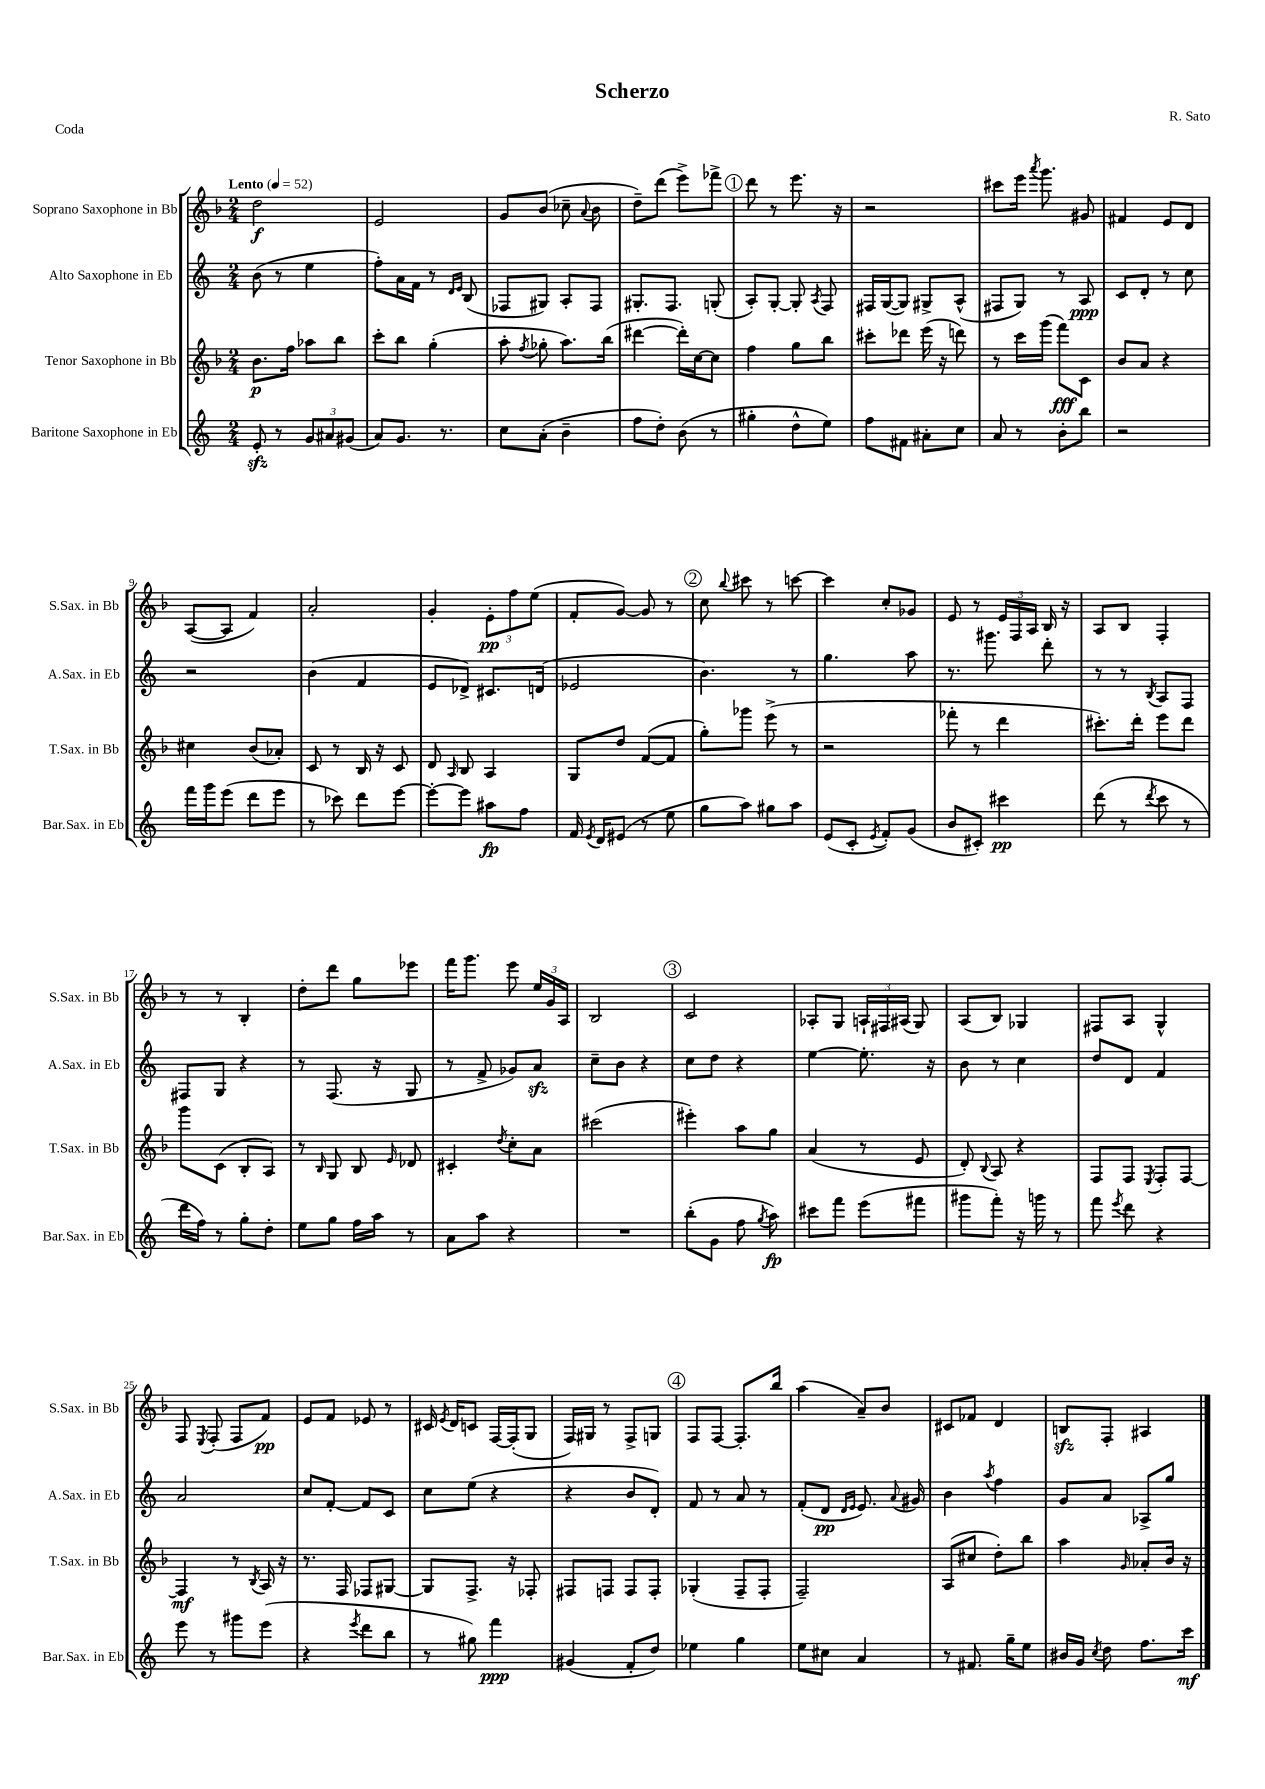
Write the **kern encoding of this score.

**kern	**dynam	**kern	**dynam	**kern	**dynam	**kern	**dynam
*part4	*part4	*part3	*part3	*part2	*part2	*part1	*part1
*staff4	*staff4	*staff3	*staff3	*staff2	*staff2	*staff1	*staff1
*I"Baritone Saxophone in Eb	*	*I"Tenor Saxophone in Bb	*	*I"Alto Saxophone in Eb	*	*I"Soprano Saxophone in Bb	*
*I'Bar.Sax. in Eb	*	*I'T.Sax. in Bb	*	*I'A.Sax. in Eb	*	*I'S.Sax. in Bb	*
*clefG2	*	*clefG2	*	*clefG2	*	*clefG2	*
*k[]	*	*k[b-]	*	*k[]	*	*k[b-]	*
*M2/4	*	*M2/4	*	*M2/4	*	*M2/4	*
*MM52	*	*MM52	*	*MM52	*	*MM52	*
=1	=1	=1	=1	=1	=1	=1	=1
!	!	!	!	!	!	!LO:TX:a:B:t=Lento	!
8ezz'/	.	8.b-\L	p	(8b\	.	2dd\	f
8r	.	.	.	8r	.	.	.
.	.	16ff\Jk	.	.	.	.	.
12g/L	.	8aa-X\L	.	4ee\	.	.	.
12a#X/	.	.	.	.	.	.	.
.	.	8bb-\J	.	.	.	.	.
(12g#X/J	.	.	.	.	.	.	.
=2	=2	=2	=2	=2	=2	=2	=2
8a/L)	.	8ccc'\L	.	8ff'\L)	.	2e/	.
8.g/J	.	8bb-\J	.	16a\L	.	.	.
.	.	.	.	16f\JJ	.	.	.
.	.	(4gg'\	.	8r	.	.	.
8.r	.	.	.	.	.	.	.
.	.	.	.	16qqd/LL	.	.	.
.	.	.	.	16qqe/JJ	.	.	.
.	.	.	.	(8B/	.	.	.
=3	=3	=3	=3	=3	=3	=3	=3
8cc\L	.	8aa'\	.	8F-X/L	.	8g/L	.
.	.	8qff/	.	.	.	.	.
(8a'\J	.	8gg-X'\	.	8G#X/J)	.	(8b-/J	.
4b~\	.	8.aa\L)	.	8A'/L	.	8cc-X~\	.
.	.	.	.	.	.	8qqa/	.
.	.	.	.	8F-/J	.	8b-\	.
.	.	(16bb-\Jk	.	.	.	.	.
=4	=4	=4	=4	=4	=4	=4	=4
8ff\L	.	[4ddd#X\	.	8.G#X'/L	.	8dd~\L)	.
8dd'\J)	.	.	.	.	.	(8ddd\J	.
.	.	.	.	8.F/J	.	.	.
(8b\	.	16ddd#'\LL])	.	.	.	8eee^\L)	.
.	.	[16cc\J	.	.	.	.	.
8r	.	8cc\J]	.	(8Gn'/	.	8fff-X^\J	.
!!LO:REH:place=s1:t=1
=5	=5	=5	=5	=5	=5	=5	=5
4gg#X'\	.	4ff\	.	8A'/L)	.	8ddd\	.
.	.	.	.	[8G'/J	.	8r	.
8dd^^\L	.	8gg\L	.	8G'/]	.	8.eee\	.
.	.	.	.	8qA/	.	.	.
8ee\J)	.	8bb-\J	.	8F/	.	.	.
.	.	.	.	.	.	16r	.
=6	=6	=6	=6	=6	=6	=6	=6
8ff\L	.	8ccc#X'\L	.	16F#X/LL	.	2r	.
.	.	.	.	([16G/J	.	.	.
8f#X\J	.	8ddd-X\J	.	8G/J])	.	.	.
8a#X'\L	.	(16eee\	.	8G#X^/L	.	.	.
.	.	16r	.	.	.	.	.
8cc\J	.	8dddn\)	.	(8A^^/J	.	.	.
=7	=7	=7	=7	=7	=7	=7	=7
8a/	.	8r	.	8F#X/L	.	8ccc#X\L	.
8r	.	16ccc\LL	.	8G/J)	.	16eee\Jk	.
.	.	.	.	.	.	8qaaa/	.
.	.	(16ggg\JJ	.	.	.	8.ggg\	.
8b'\L	.	8fff\L)	fff	8r	.	.	.
8bb\J	.	8c\J	.	8A/	ppp	8g#X/	.
=8	=8	=8	=8	=8	=8	=8	=8
2r	.	8b-/L	.	8c/L	.	4f#X/	.
.	.	8a/J	.	8d'/J	.	.	.
.	.	4r	.	8r	.	8e/L	.
.	.	.	.	8cc\	.	8d/J	.
!!LO:LB:g=z
=9	=9	=9	=9	=9	=9	=9	=9
16fff\LL	.	4cc#X\	.	2r	.	([8A/L	.
16ggg\J	.	.	.	.	.	.	.
(8eee\J	.	.	.	.	.	8A/J]	.
8ddd\L	.	(8b-/L	.	.	.	4f/)	.
8eee\J	.	8a-X'/J)	.	.	.	.	.
=10	=10	=10	=10	=10	=10	=10	=10
8r	.	8c/	.	(4b\	.	2a'/	.
8ccc-X\)	.	8r	.	.	.	.	.
8ddd\L	.	16B-/	.	4f/	.	.	.
.	.	16r	.	.	.	.	.
[8eee\J	.	8c/	.	.	.	.	.
=11	=11	=11	=11	=11	=11	=11	=11
8eee'\L_	.	8d/	.	8e/L	.	4g'/	.
.	.	16qqA/	.	.	.	.	.
8eee\J]	.	8B-/	.	8d-X^/J)	.	.	.
8aa#X\L	fp	4A/	.	8.c#X/L	.	12e'\L	pp
.	.	.	.	.	.	12ff\	.
8ff\J	.	.	.	.	.	.	.
.	.	.	.	.	.	(12ee\J	.
.	.	.	.	(16dn/Jk	.	.	.
=12	=12	=12	=12	=12	=12	=12	=12
16f/	.	8G/L	.	2e-X/	.	8f'/L	.
8qe/	.	.	.	.	.	.	.
16d/KL	.	.	.	.	.	.	.
(8e#X/J	.	8dd/J	.	.	.	[8g/J)	.
8r	.	([8f/L	.	.	.	8g/]	.
8ee\	.	8f/J]	.	.	.	8r	.
!!LO:REH:place=s1:t=2
=13	=13	=13	=13	=13	=13	=13	=13
8gg\L	.	8gg'\L)	.	4.b\)	.	8cc\	.
.	.	.	.	.	.	8qqbb-/	.
8aa\J)	.	8ggg-X\J	.	.	.	8ccc#X\	.
8gg#X\L	.	(8eee^\	.	.	.	8r	.
8aa\J	.	8r	.	8r	.	[8cccn\	.
=14	=14	=14	=14	=14	=14	=14	=14
(8e/L	.	2r	.	4.gg\	.	4ccc\]	.
8c'/J	.	.	.	.	.	.	.
8qe/	.	.	.	.	.	.	.
8f'/L)	.	.	.	.	.	8cc'/L	.
(8g/J	.	.	.	8aa\	.	8g-X/J	.
=15	=15	=15	=15	=15	=15	=15	=15
8b/L	.	8fff-X'\	.	8.r	.	8e/	.
8c#X'/J)	.	8r	.	.	.	8r	.
.	.	.	.	8.ggg#X\	.	.	.
4ccc#X\	pp	4ddd\	.	.	.	24e/LL	.
.	.	.	.	.	.	24F/	.
.	.	.	.	.	.	24A/JJ	.
.	.	.	.	8ddd'\	.	16B-/	.
.	.	.	.	.	.	16r	.
=16	=16	=16	=16	=16	=16	=16	=16
(8ddd\	.	8.ccc#X'\L)	.	8r	.	8A/L	.
8r	.	.	.	8r	.	8B-/J	.
.	.	16ddd'\Jk	.	.	.	.	.
8qddd/	.	.	.	8qB/	.	.	.
8ccc\	.	8eee\L	.	8A/L	.	4F'/	.
8r	.	8ddd\J	.	8F/J	.	.	.
!!LO:LB:g=z
=17	=17	=17	=17	=17	=17	=17	=17
16ddd\LL	.	8ggg\L	.	8F#X/L	.	8r	.
16ff\JJ)	.	.	.	.	.	.	.
8r	.	(8c\J	.	8G/J	.	8r	.
8gg'\L	.	8B-'/L	.	4r	.	4B-'/	.
8dd'\J	.	8A/J)	.	.	.	.	.
=18	=18	=18	=18	=18	=18	=18	=18
8ee\L	.	8r	.	8r	.	8dd'\L	.
.	.	16qqB-/	.	.	.	.	.
8gg\J	.	8G/	.	(8.F/	.	8ddd\J	.
16ff\LL	.	8B-/	.	.	.	8gg\L	.
16aa\JJ	.	.	.	16r	.	.	.
.	.	16qqe/	.	.	.	.	.
8r	.	8d-X/	.	8G/	.	8eee-X\J	.
=19	=19	=19	=19	=19	=19	=19	=19
8a\L	.	4c#X'/	.	8r	.	16fff\KL	.
.	.	.	.	.	.	8.ggg\J	.
8aa\J	.	.	.	8f^/	.	.	.
.	.	8qdd/	.	.	.	.	.
4r	.	8cc'\L	.	8g-X/L)	.	8eee\	.
.	.	8a\J	.	8azz/J	.	24ee/LL	.
.	.	.	.	.	.	24g/	.
.	.	.	.	.	.	24A/JJ	.
=20	=20	=20	=20	=20	=20	=20	=20
2r	.	(2ccc#X\	.	8cc~\L	.	2B-/	.
.	.	.	.	8b\J	.	.	.
.	.	.	.	4r	.	.	.
!!LO:REH:place=s1:t=3
=21	=21	=21	=21	=21	=21	=21	=21
(8bb'\L	.	4eee#X'\)	.	8cc\L	.	2c/	.
8g\J	.	.	.	8dd\J	.	.	.
8ff\	.	8aa\L	.	4r	.	.	.
8qgg/	.	.	.	.	.	.	.
8aa\)	fp	8gg\J	.	.	.	.	.
=22	=22	=22	=22	=22	=22	=22	=22
8ccc#X\L	.	(4a/	.	[4ee\	.	8A-X'/L	.
8fff\J	.	.	.	.	.	8G/J	.
(8eee\L	.	8r	.	8.ee'\]	.	24An`/LL	.
.	.	.	.	.	.	24F#X/	.
.	.	.	.	.	.	(24A#X/JJ	.
8fff#X\J	.	8e/	.	.	.	8G/)	.
.	.	.	.	16r	.	.	.
=23	=23	=23	=23	=23	=23	=23	=23
8ggg#X\L	.	8d'/)	.	8b\	.	(8A/L	.
.	.	8qqB-/	.	.	.	.	.
8fff'\J)	.	8A/	.	8r	.	8B-/J)	.
16r	.	4r	.	4cc\	.	4G-X/	.
16gggn\	.	.	.	.	.	.	.
8r	.	.	.	.	.	.	.
=24	=24	=24	=24	=24	=24	=24	=24
8fff\	.	8F/L	.	8dd/L	.	8F#X/L	.
8qeee/	.	.	.	.	.	.	.
8ddd\	.	8F/J	.	8d/J	.	8A/J	.
.	.	8qE/	.	.	.	.	.
4r	.	8F'/L	.	4f/	.	4G^^/	.
.	.	[8F/J	.	.	.	.	.
!!LO:LB:g=z
=25	=25	=25	=25	=25	=25	=25	=25
8eee\	.	4F/]	mf	2a/	.	8F/	.
.	.	.	.	.	.	8qE/	.
8r	.	.	.	.	.	(8F'/	.
8ggg#X\L	.	8r	.	.	.	8F/L	.
.	.	8qB-/	.	.	.	.	.
(8eee\J	.	16A/	.	.	.	8f/J)	pp
.	.	16r	.	.	.	.	.
=26	=26	=26	=26	=26	=26	=26	=26
4r	.	8.r	.	8cc/L	.	8e/L	.
.	.	.	.	[8f'/J	.	8f/J	.
.	.	16F/	.	.	.	.	.
8qeee/	.	.	.	.	.	.	.
8ddd\L	.	8F-X/L	.	8f/L]	.	8e-X/	.
8bb\J	.	[8G#X/J	.	8c/J	.	8r	.
=27	=27	=27	=27	=27	=27	=27	=27
8r	.	8G#/L]	.	8cc\L	.	16c#X/	.
.	.	.	.	.	.	8qe/	.
.	.	.	.	.	.	16d/KL	.
8gg#X\)	.	8.F^/J	.	(8ee\J	.	8cn/J	.
4fff\	ppp	.	.	4r	.	[16F/LL	.
.	.	16r	.	.	.	(16F'/J]	.
.	.	8F-X'/	.	.	.	8G/J	.
=28	=28	=28	=28	=28	=28	=28	=28
(4g#X/	.	8F#X/L	.	4r	.	16F/LL)	.
.	.	.	.	.	.	16G#X/JJ	.
.	.	8Fn/J	.	.	.	8r	.
8f'/L	.	8F/L	.	8b/L	.	8F^/L	.
8dd/J)	.	8F'/J	.	8d'/J)	.	8Gn/J	.
!!LO:REH:place=s1:t=4
=29	=29	=29	=29	=29	=29	=29	=29
4ee-X\	.	(4G-X'/	.	8f/	.	8F/L	.
.	.	.	.	8r	.	[8F/J	.
4gg\	.	8F~/L	.	8a/	.	8.F'/L]	.
.	.	8F'/J	.	8r	.	.	.
.	.	.	.	.	.	16bb-/Jk	.
=30	=30	=30	=30	=30	=30	=30	=30
8ee\L	.	2F~/)	.	(8f'/L	.	(4aa\	.
8cc#X\J	.	.	.	8d/J	pp	.	.
.	.	.	.	16qqd/LL	.	.	.
.	.	.	.	16qqe/JJ	.	.	.
4a/	.	.	.	8.e/)	.	8a~/L)	.
.	.	.	.	.	.	8b-/J	.
.	.	.	.	8qqa/	.	.	.
.	.	.	.	16g#X/	.	.	.
=31	=31	=31	=31	=31	=31	=31	=31
8r	.	(8A/L	.	4b\	.	8c#X/L	.
8.f#X/	.	8cc#X/J	.	.	.	8f-X/J	.
.	.	.	.	8qaa/	.	.	.
.	.	8dd'\L)	.	4ff\	.	4d/	.
16gg~\KL	.	.	.	.	.	.	.
8ee\J	.	8bb-\J	.	.	.	.	.
=32	=32	=32	=32	=32	=32	=32	=32
16b#X/LL	.	4aa\	.	8g/L	.	8Bnzz/L	.
16g/JJ	.	.	.	.	.	.	.
8qcc/	.	.	.	.	.	.	.
8dd\	.	.	.	8a/J	.	8F'/J	.
.	.	16qqg/	.	.	.	.	.
8.ff\L	.	8a-X'/L	.	8A-X^/L	.	4A#X/	.
.	.	16b-/Jk	.	8gg/J	.	.	.
16ccc\Jk	mf	16r	.	.	.	.	.
==	==	==	==	==	==	==	==
*-	*-	*-	*-	*-	*-	*-	*-
